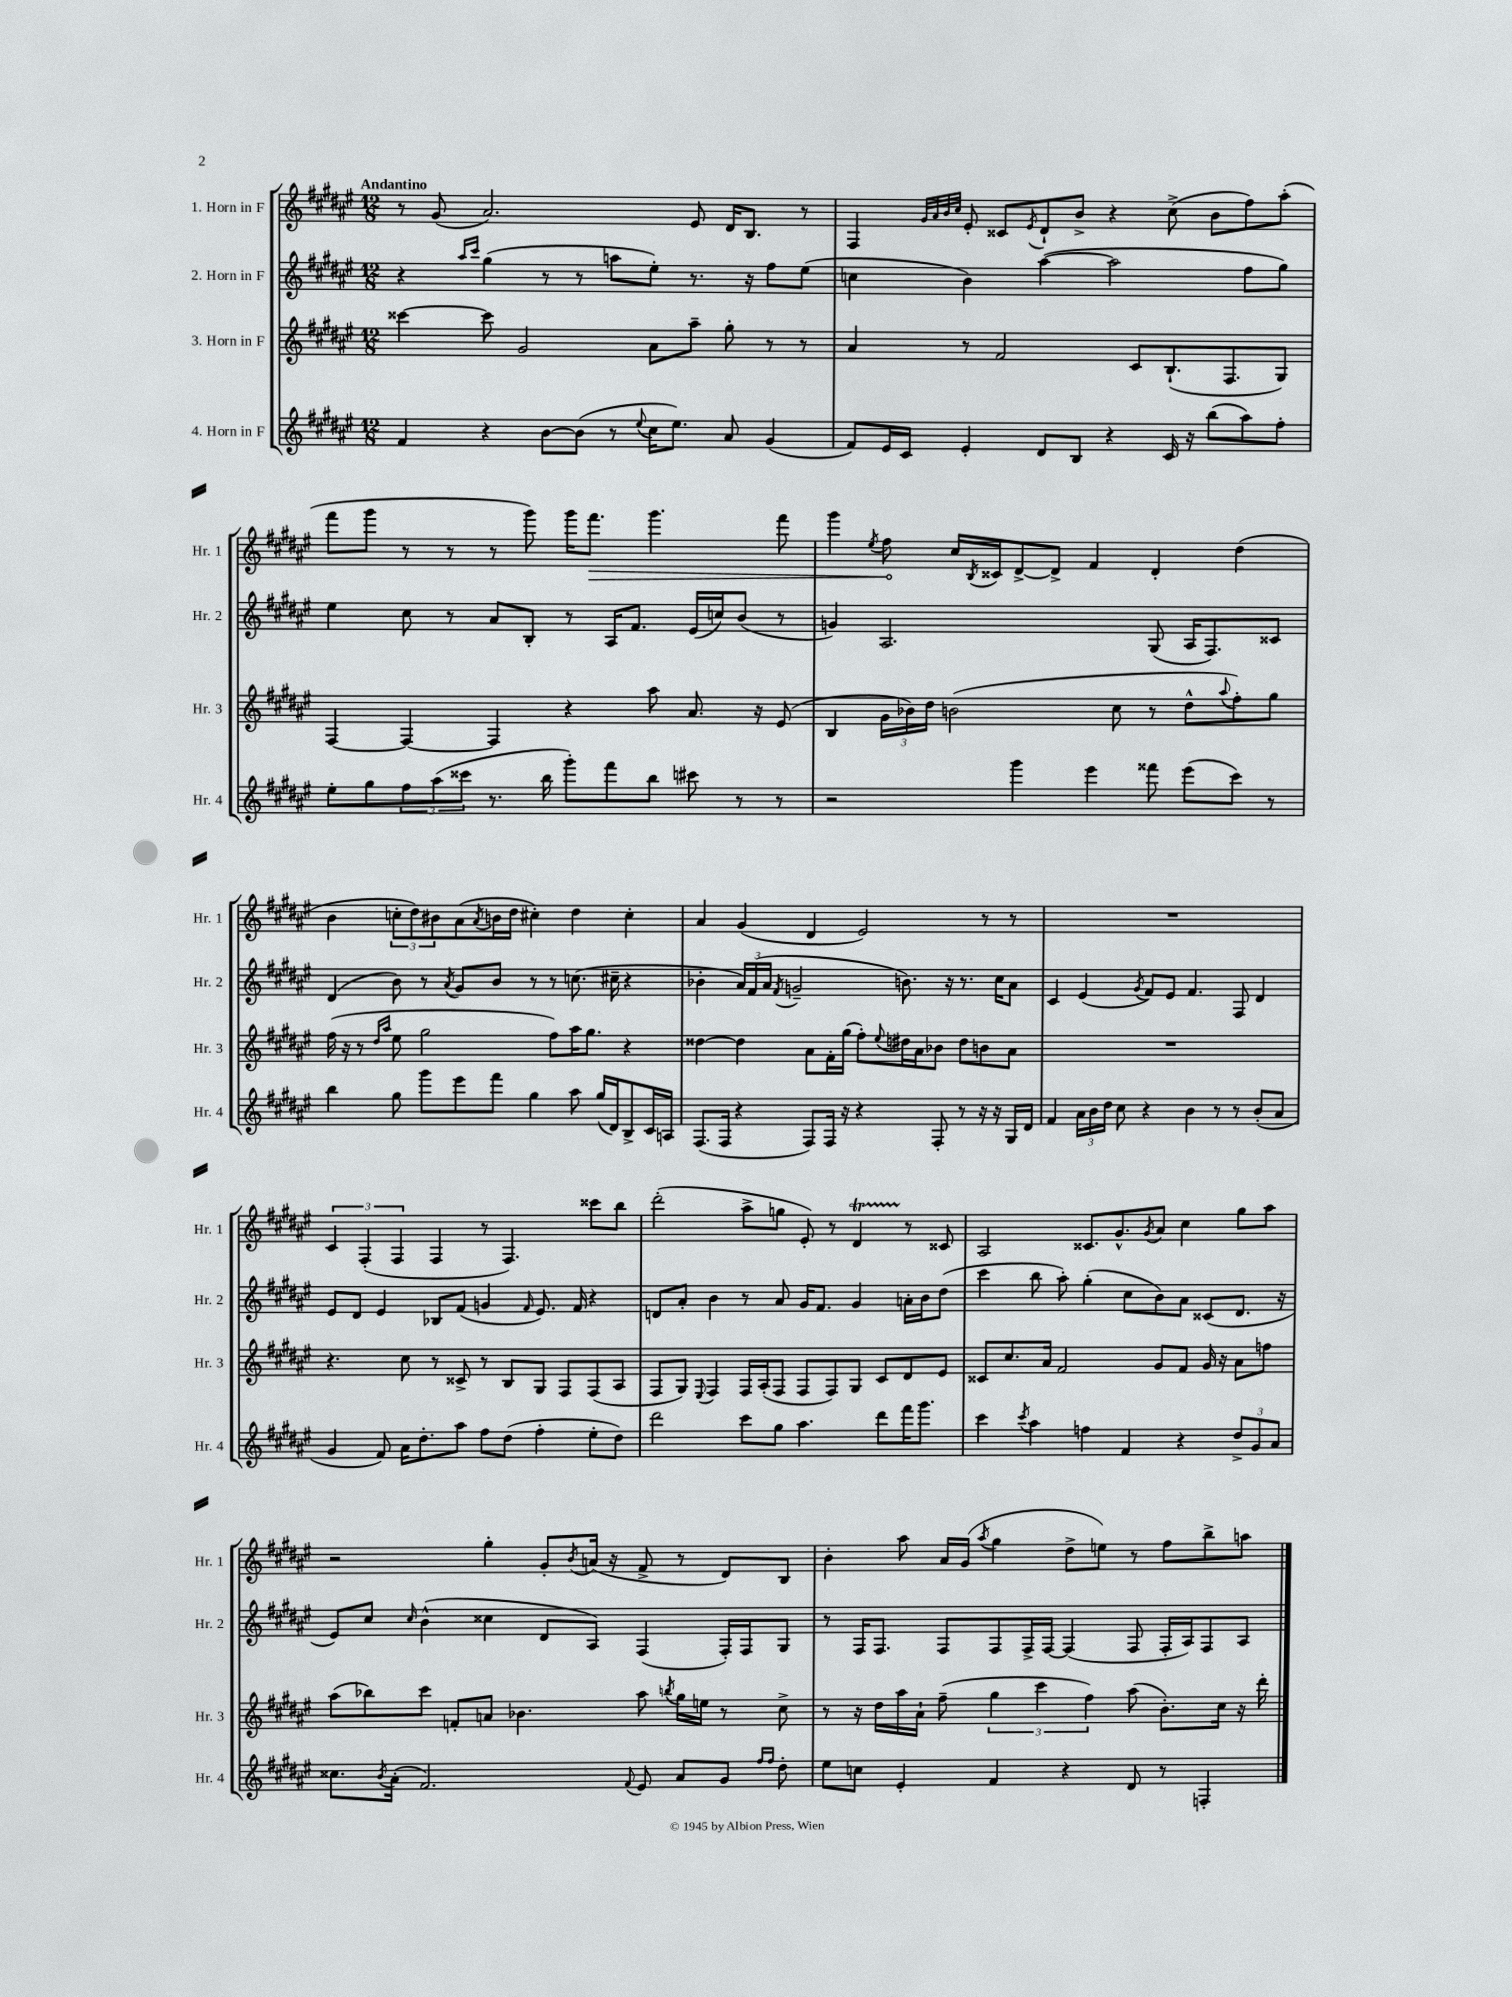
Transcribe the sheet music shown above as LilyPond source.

<<
\new StaffGroup <<
\new Staff = "s0" \with { instrumentName = "1. Horn in F" shortInstrumentName = "Hr. 1" } {
    \clef treble \key fis \major \numericTimeSignature \time 12/8 \tempo "Andantino"
    r8 gis'8( ais'2.) eis'8 dis'16 b8. r8 |
    fis4 \grace { gis'32 ais'32 b'32 cis''32 } eis'8-. cisis'8 \acciaccatura { eis'8 } dis'8-! b'8-> r4 cis''8->( b'8 fis''8) ais''8-.( |
    fis'''8 gis'''8 r8 r8 r8 gis'''8) gis'''16 \once \override Hairpin.circled-tip = ##t fis'''8.\> gis'''4. fis'''8 |
    gis'''4 \acciaccatura { eis''8 } fis''8\! cis''16 \acciaccatura { b8 } cisis'16 dis'8~-> dis'8-> fis'4 dis'4-. dis''4( |
    b'4 \tuplet 3/2 { c''8-. dis''8) bis'8 } ais'8( \acciaccatura { ais'8 } b'16 dis''16 cis''4-.) dis''4 cis''4-. |
    ais'4 gis'4( dis'4 eis'2) r8 r8 |
    R1. |
    \tuplet 3/2 { cis'4 fis4-.( fis4 } fis4 r8 fis4.) cisis'''8 b''8 |
    dis'''2-.( ais''8-> g''8 eis'8-.) r8 dis'4\startTrillSpan r8\stopTrillSpan cisis'8 |
    ais2 cisis'8. gis'8.-^ \acciaccatura { gis'8 } ais'8 cis''4 gis''8 ais''8 |
    r2 gis''4-. gis'8-. \acciaccatura { b'8 } a'16( r16 fis'8-> r8 dis'8) b8 |
    b'4-. ais''8 ais'16 gis'16( \acciaccatura { ais''8 } gis''4 dis''8-> e''8) r8 fis''8 b''8-> a''8 \bar "|." |
}
\new Staff = "s1" \with { instrumentName = "2. Horn in F" shortInstrumentName = "Hr. 2" } {
    \clef treble \key fis \major \numericTimeSignature \time 12/8
    r4 \grace { ais''16 cis'''16 } gis''4( r8 r8 a''8 eis''8-.) r8. r16 fis''8 eis''8( |
    c''4 b'4) ais''4~( ais''2 fis''8 gis''8) |
    eis''4 cis''8 r8 ais'8 b8-. r8 ais16 fis'8. eis'16( c''16) b'8( r8 |
    g'4) ais2. gis8( ais16 fis8.) cisis'8 |
    dis'4( b'8) r8 \acciaccatura { ais'8 } gis'8 b'8 r8 r8 c''8.( cis''16-- r4 |
    bes'4-. \tuplet 3/2 { ais'16) fis'16( ais'16 } \acciaccatura { fis'8 } g'2-- b'8.) r16 r8. cis''16 ais'8 |
    cis'4 eis'4( \acciaccatura { gis'8 } fis'8) eis'8 fis'4. fis8 dis'4 |
    eis'8 dis'8 eis'4 bes8 fis'8( g'4 \grace { fis'16 } eis'8.) fis'16 r4 |
    d'8 ais'8-. b'4 r8 ais'8 gis'16 fis'8. gis'4 a'16-. b'16 dis''8( |
    cis'''4 b''8 ais''8-.) gis''4-.( cis''8 b'8) ais'8 cisis'8( dis'8. r16 |
    eis'8) cis''8 \grace { cis''16 } b'4-^( cisis''4 dis'8 ais8) fis4( fis16-.) fis16 gis8 |
    r8 fis16 fis8. fis8 fis8 fis16-> fis16~ fis4( fis8 fis16-. ais16) fis8 ais8 \bar "|." |
}
\new Staff = "s2" \with { instrumentName = "3. Horn in F" shortInstrumentName = "Hr. 3" } {
    \clef treble \key fis \major \numericTimeSignature \time 12/8
    cisis'''4~ cisis'''8 gis'2 ais'8 ais''8-- gis''8-. r8 r8 |
    ais'4 r8 fis'2 cis'8 b8.-!( fis8. gis8) |
    fis4~ fis4~ fis4 r4 ais''8 ais'8. r16 eis'8( |
    b4 \tuplet 3/2 { gis'16 bes'16) dis''16 } b'2( cis''8 r8 dis''8-^ \appoggiatura { ais''8 } fis''8-.) gis''8 |
    fis''16( r16 r8 \grace { dis''16 ais''16 } eis''8 gis''2 fis''8) ais''16 gis''8. r4 |
    disis''4~ disis''4 ais'8 fis'16-. gis''16( fis''8-.) \appoggiatura { eis''8 } dis''16 ais'16 bes'8 dis''8 b'8 ais'8 |
    R1. |
    r4. cis''8 r8 cisis'8-> r8 b8 gis8 fis8 fis8( ais8 |
    fis8 gis8) \appoggiatura { eis8 } fis4 fis16 ais16-.( fis8 fis8 fis8) gis8 cis'8 dis'8 eis'8 |
    cisis'8 cis''8. ais'16 fis'2 gis'8 fis'8 gis'16 r16 ais'8 f''8 |
    ais''8( bes''8) cis'''8 f'8-. a'8 bes'4. ais''8 \acciaccatura { b''8 } gis''16 e''16 r8 cis''8-> |
    r8 r16 dis''16 ais''16 ais'16-! fis''8--( \tuplet 3/2 { gis''4 cis'''4 fis''4) } ais''8( b'8.-.) cis''16 r16 dis'''16-. \bar "|." |
}
\new Staff = "s3" \with { instrumentName = "4. Horn in F" shortInstrumentName = "Hr. 4" } {
    \clef treble \key fis \major \numericTimeSignature \time 12/8
    fis'4 r4 b'8~ b'8( r8 \appoggiatura { eis''8 } cis''16 eis''8.) ais'8 gis'4( |
    fis'8) eis'16 cis'16 eis'4-. dis'8 b8 r4 cis'16 r16 b''8( ais''8) fis''8-. |
    eis''8-. gis''8 \tuplet 3/2 { fis''8 ais''8( cisis'''8 } r8. b''16 gis'''8-.) fis'''8 b''8 cis'''8 r8 r8 |
    r2 gis'''4 eis'''4 fisis'''8 eis'''8( cis'''8) r8 |
    b''4 gis''8 gis'''8 eis'''8 fis'''8 gis''4 ais''8 gis''16( dis'16) b8-> cis'16 a16 |
    fis8.( fis16 r4 fis8) fis16 r16 r4 fis8-. r8 r16 r16 gis16 dis'16 |
    fis'4 \tuplet 3/2 { ais'16 b'16 dis''16 } cis''8 r4 b'4 r8 r8 b'8-.( ais'8 |
    gis'4 fis'8) ais'16 dis''8.-. ais''8 fis''8 dis''8( fis''4-. eis''8-. dis''8) |
    dis'''2 cis'''8 gis''8 ais''4. dis'''8 fis'''16 gis'''8. |
    cis'''4 \acciaccatura { cis'''8 } ais''4 f''4 fis'4 r4 \tuplet 3/2 { dis''8-> gis'8 ais'8 } |
    cisis''8. \acciaccatura { b'8 } ais'16-.( fis'2.) \appoggiatura { fis'8 } eis'8 ais'8 gis'8 \grace { fis''16 fis''16 } dis''8-. |
    eis''8 c''8 eis'4-. fis'4 r4 dis'8 r8 f4-. \bar "|." |
}
>>
>>
\layout { \context { \Score \remove "Bar_number_engraver" } }
